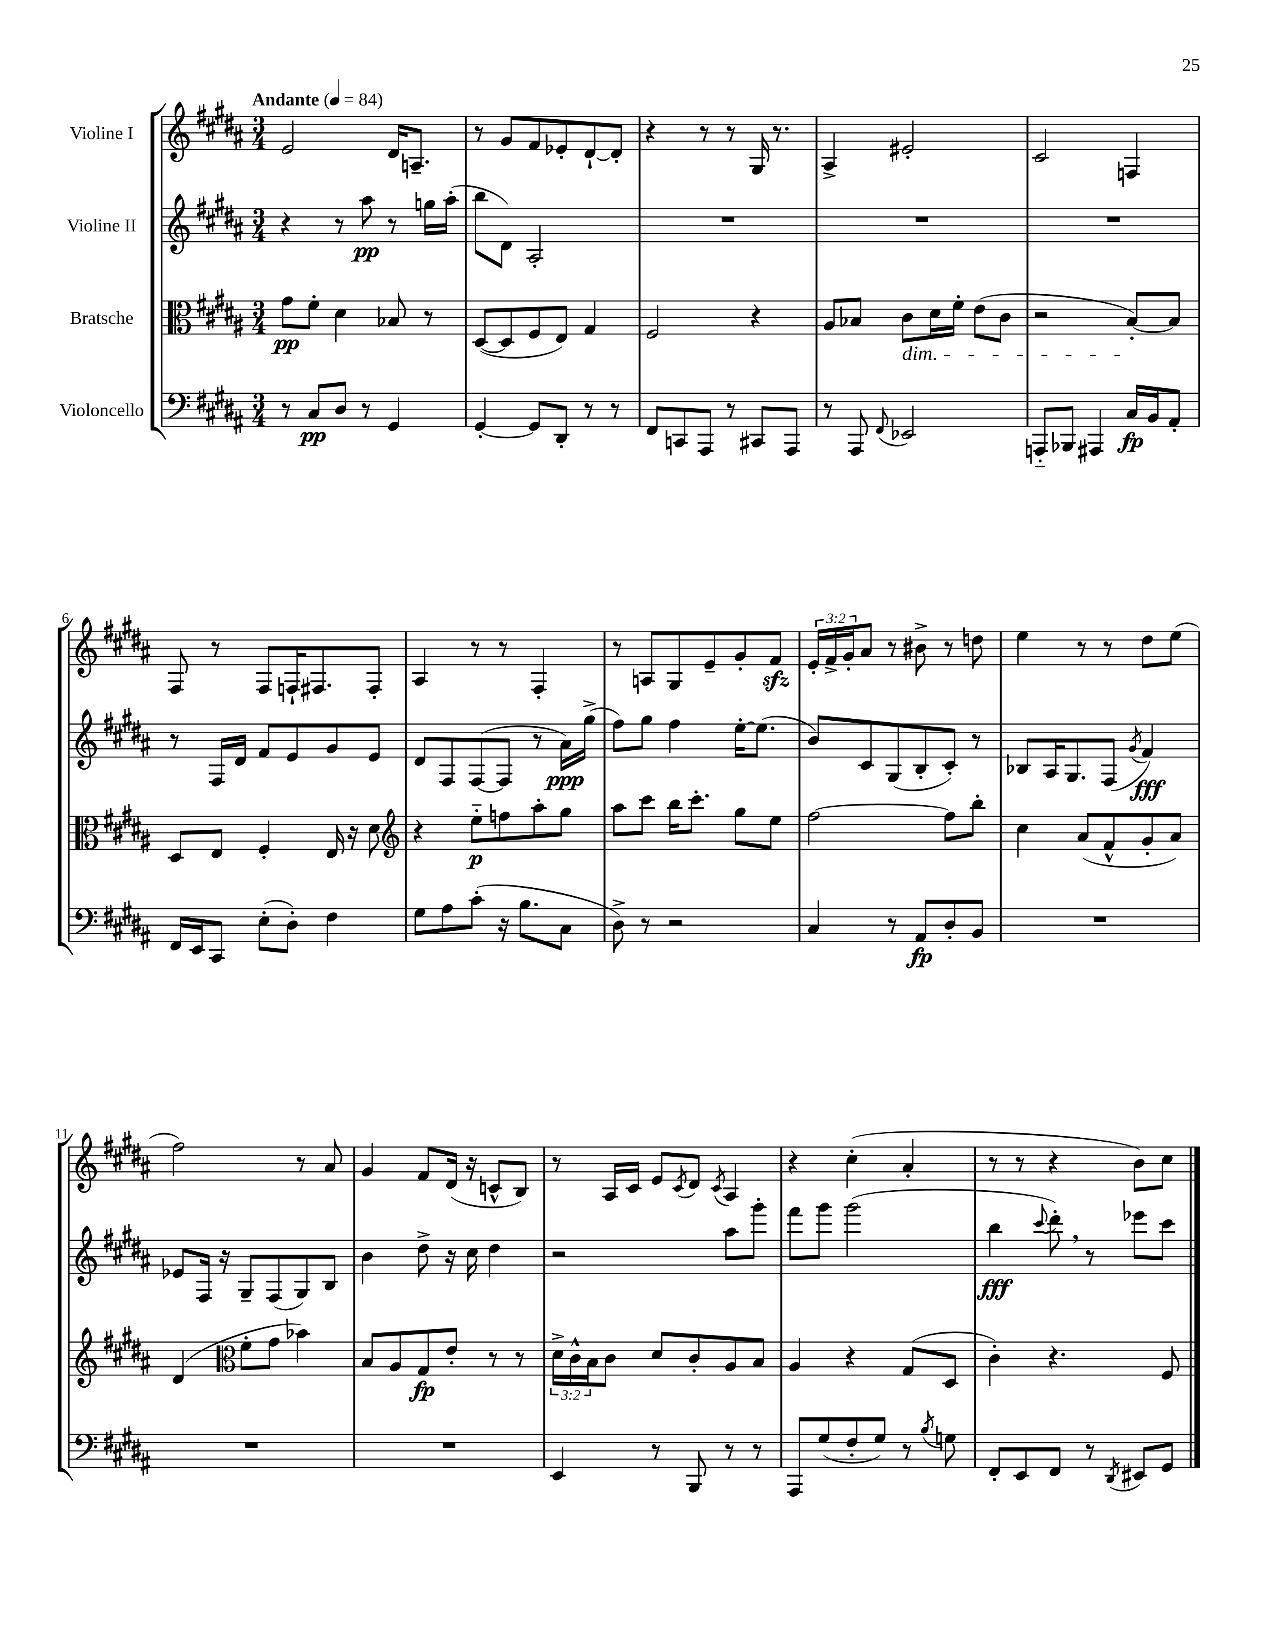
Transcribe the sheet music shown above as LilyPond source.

<<
\new StaffGroup <<
\new Staff = "s0" \with { instrumentName = "Violine I" } {
    \clef treble \key b \major \numericTimeSignature \time 3/4 \override Staff.TupletNumber.text = #tuplet-number::calc-fraction-text \tempo "Andante" 4 = 84
    e'2 dis'16 a8.-- |
    r8 gis'8 fis'8 ees'8-. dis'8~-! dis'8-. |
    r4 r8 r8 gis16 r8. |
    ais4-> eis'2-. |
    cis'2 f4 |
    fis8 r8 fis8 f16-! fis8. fis8-. |
    ais4 r8 r8 fis4-. |
    r8 a8 gis8 e'8-- gis'8-. fis'8\sfz |
    \tuplet 3/2 { e'16-. fis'16-> gis'16-. } ais'8 r8 bis'8-> r8 d''8 |
    e''4 r8 r8 dis''8 e''8( |
    fis''2) r8 ais'8 |
    gis'4 fis'8 dis'16( r16 c'8-^ b8) |
    r8 ais16 cis'16 e'8 \acciaccatura { cis'8 } dis'8 \acciaccatura { cis'8 } ais4 |
    r4 cis''4-.( ais'4-. |
    r8 r8 r4 b'8) cis''8 \bar "|." |
}
\new Staff = "s1" \with { instrumentName = "Violine II" } {
    \clef treble \key b \major \numericTimeSignature \time 3/4
    r4 r8 ais''8\pp r8 g''16 ais''16-.( |
    b''8 dis'8) ais2-. |
    R2. |
    R2. |
    R2. |
    r8 fis16 dis'16 fis'8 e'8 gis'8 e'8 |
    dis'8 fis8 fis8~( fis8 r8 ais'16\ppp) gis''16->( |
    fis''8) gis''8 fis''4 e''16~-. e''8.( |
    b'8) cis'8 gis8( b8-. cis'8-.) r8 |
    bes8 ais16 gis8. fis8( \acciaccatura { gis'8 } fis'4\fff) |
    ees'8 fis16 r16 gis8-- fis8( gis8) b8 |
    b'4 dis''8-> r16 cis''16 dis''4 |
    r2 ais''8 gis'''8-. |
    fis'''8 gis'''8 gis'''2( |
    b''4\fff \appoggiatura { cis'''8 } dis'''8-.) \breathe r8 ees'''8 cis'''8 \bar "|." |
}
\new Staff = "s2" \with { instrumentName = "Bratsche" } {
    \clef alto \key b \major \numericTimeSignature \time 3/4 \override Staff.TupletNumber.text = #tuplet-number::calc-fraction-text
    gis'8\pp fis'8-. dis'4 bes8 r8 |
    dis8~( dis8 fis8 e8) gis4 |
    fis2 r4 |
    ais8 bes8 cis'8\dim dis'16 fis'16-. e'8( cis'8 |
    r2 b8~-.\!) b8 |
    dis8 e8 fis4-. e16 r16 dis'8 |
    \clef treble r4 e''8-_\p f''8 ais''8-. gis''8 |
    ais''8 cis'''8 b''16 cis'''8.-. gis''8 e''8 |
    fis''2~ fis''8 b''8-. |
    cis''4 ais'8( fis'8-^ gis'8-. ais'8) |
    dis'4( \clef alto fis'8-. gis'8 bes'4) |
    b8 ais8 gis8\fp e'8-. r8 r8 |
    \tuplet 3/2 { dis'16-> cis'16-^ b16 } cis'8 dis'8 cis'8-. ais8 b8 |
    ais4 r4 gis8( dis8 |
    cis'4-.) r4. fis8 \bar "|." |
}
\new Staff = "s3" \with { instrumentName = "Violoncello" } {
    \clef bass \key b \major \numericTimeSignature \time 3/4
    r8 cis8\pp dis8 r8 gis,4 |
    gis,4~-. gis,8 dis,8-. r8 r8 |
    fis,8 c,8 ais,,8 r8 cis,8 ais,,8 |
    r8 ais,,8 \appoggiatura { fis,8 } ees,2 |
    a,,8-_ bes,,8 ais,,4 cis16\fp b,16 ais,8-. |
    fis,16 e,16 cis,8 e8-.( dis8-.) fis4 |
    gis8 ais8 cis'8-.( r16 b8. cis8 |
    dis8->) r8 r2 |
    cis4 r8 ais,8\fp dis8-. b,8 |
    R2. |
    R2. |
    R2. |
    e,4 r8 b,,8 r8 r8 |
    ais,,8 gis8( fis8-. gis8) r8 \acciaccatura { b8 } g8 |
    fis,8-. e,8 fis,8 r8 \acciaccatura { dis,8 } eis,8 gis,8 \bar "|." |
}
>>
>>
